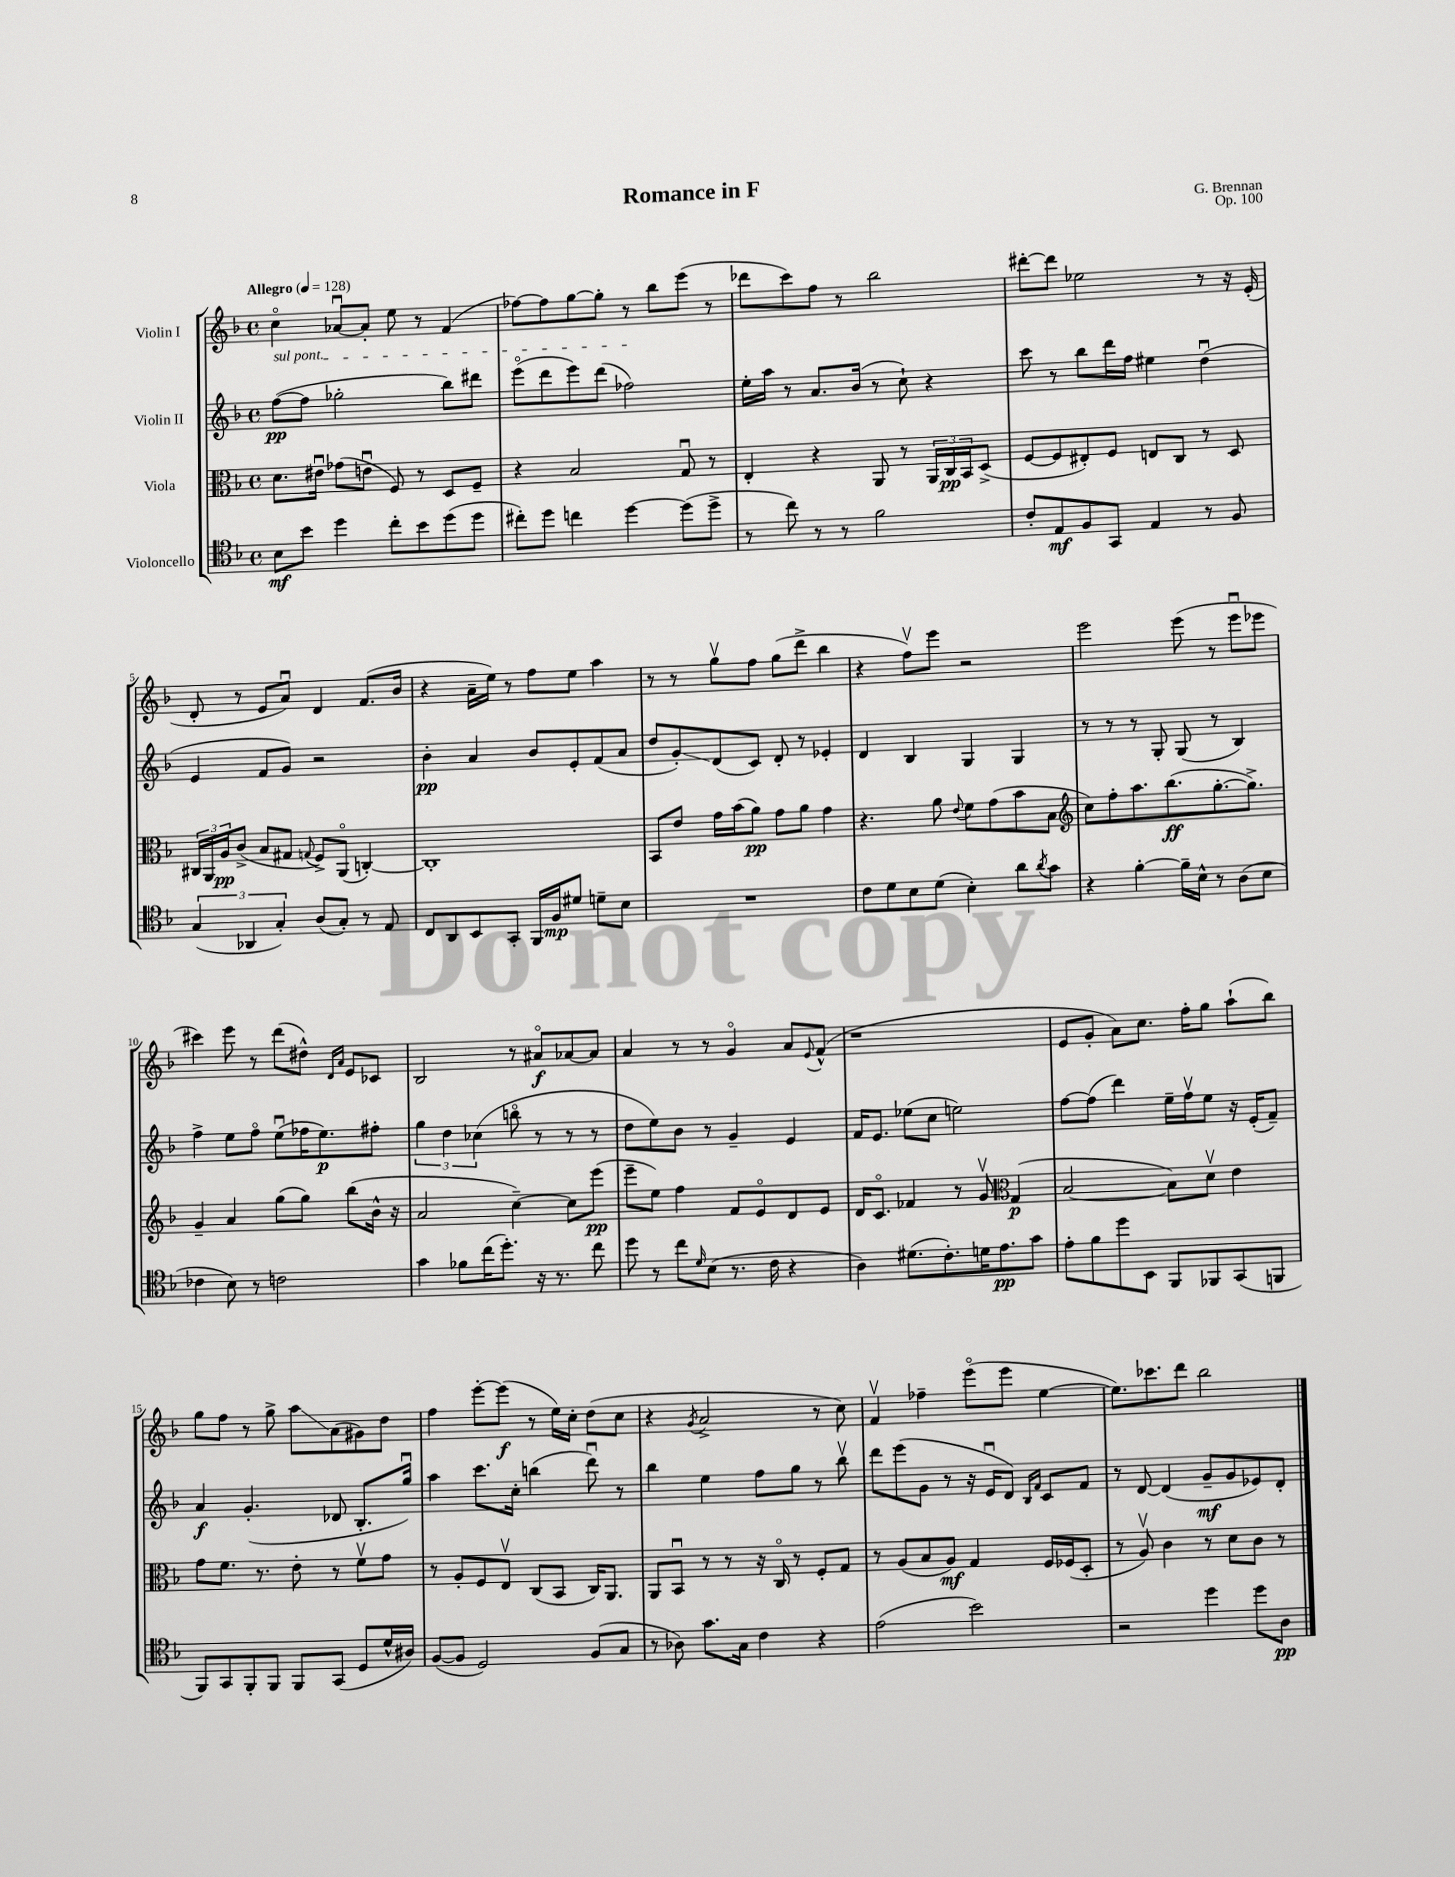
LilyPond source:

\header { title = "Romance in F" composer = "G. Brennan" opus = "Op. 100" }
<<
\new StaffGroup <<
\new Staff = "s0" \with { instrumentName = "Violin I" } {
    \clef treble \key f \major \defaultTimeSignature \time 4/4 \tempo "Allegro" 4 = 128
    c''4\flageolet aes'8~\downbow aes'8-. e''8 r8 f'4( |
    fes''8~) fes''8 g''8~ g''8-. r8 bes''8 e'''8( r8 |
    des'''8 c'''8) f''8 r8 bes''2 |
    dis'''8~-. dis'''8 ees''2 r8 r16 e'16-.( |
    d'8-. r8 e'8 a'8\downbow) d'4 f'8.( bes'16 |
    r4 a'16-- e''16) r8 f''8 e''8 a''4 |
    r8 r8 g''8\upbow f''8 g''8( d'''8-> bes''4 |
    r4 f''8\upbow) e'''8 r2 |
    e'''2 e'''8( r8 e'''8\downbow ees'''8 |
    cis'''4) e'''8 r8 d'''8( dis''8-^) \grace { d'16 a'16 } e'8 ces'8 |
    bes2 r8 ais'8\flageolet\f aes'8~ aes'8 |
    a'4 r8 r8 g'4\flageolet a'8 \appoggiatura { e'8 } f'8-^( |
    r1 |
    e'8 g'8-. a'8) c''8. f''16-. g''8 a''8-!( bes''8) |
    g''8 f''8 r8 g''8-> a''8\glissando a'8( gis'8) d''8 |
    f''4 e'''8~-. e'''8\f( r8 e''16) c''16-. d''8( c''8 |
    r4 \acciaccatura { g'8 } a'2-> r8 c''8) |
    f'4\upbow fes''4-- e'''8\flageolet( e'''8 e''4~ |
    e''8.) ces'''8. d'''8 bes''2 \bar "|." |
}
\new Staff = "s1" \with { instrumentName = "Violin II" } {
    \clef treble \key f \major \defaultTimeSignature \time 4/4
    \once \override TextSpanner.bound-details.left.text = \markup { \italic "sul pont." } f''8~\pp\startTextSpan( f''8 ges''2-. bes''8) dis'''8 |
    e'''8\flageolet( d'''8 e'''8) d'''8( fes''2\stopTextSpan) |
    e''16-. a''16 r8 a'8. bes'16( r8 c''8-!) r4 |
    c'''8 r8 bes''8 d'''16 f''16 eis''4 d''4\downbow( |
    e'4 f'8 g'8) r2 |
    bes'4-.\pp a'4 bes'8 e'8-. f'8( a'8 |
    d''8 g'8-.\glissando) d'8( c'8) d'8-. r8 ees'4-. |
    d'4 bes4 g4 g4 |
    r8 r8 r8 g8-. g8( r8 bes4) |
    f''4-> e''8 f''8\flageolet e''8\downbow( fes''16 e''8.\p) fis''8-. |
    \tuplet 3/2 { g''4 d''4 ces''4( } b''8\flageolet r8 r8 r8 |
    d''8 e''8) bes'8 r8 g'4-- e'4 |
    f'16 e'8. ees''8( c''8 e''2) |
    f''8~ f''8( d'''4) e''16-- f''16\upbow e''8 r16 e'16-.( f'8--) |
    a'4\f g'4.-.( des'8 bes8.-. g''16\downbow) |
    a''4 c'''8. c''16-. b''4( d'''8\downbow) r8 |
    bes''4 e''4 f''8 g''8 r8 bes''8\upbow |
    d'''8 e'''8( g'8 r8 r16 e'16\downbow d'8) \grace { bes16 f'16 } c'8 f'8 |
    r8 d'8~ d'4( g'8--\mf g'8 ees'8) d'8-. \bar "|." |
}
\new Staff = "s2" \with { instrumentName = "Viola" } {
    \clef alto \key f \major \defaultTimeSignature \time 4/4
    d'8. eis'16\downbow ges'8( e'8\downbow f8) r8 d8 f8-- |
    r4 bes2 g8\downbow r8 |
    e4-. r4 a,8 r8 \tuplet 3/2 { a,16 c16\pp bes,16 } d8->( |
    f8~ f8 eis8-.) f8 e8 c8 r8 d8 |
    \tuplet 3/2 { cis16 a,16 a16\pp } c'8->( bes8 gis8 \appoggiatura { g8 } f8->) a,8\flageolet( c4~-.) |
    c1-. |
    bes,8 e'8 g'16 bes'16( a'8\pp) g'8 a'8 g'4 |
    r4. a'8 \appoggiatura { e'8 } f'8 g'8( bes'8 bes8 |
    \clef treble c''8) f''8-. a''8. bes''8.\ff( g''8.~-. g''8.->) |
    g'4-- a'4 g''8( g''8) bes''8( bes'16-^ r16 |
    a'2 c''4~--) c''8 e'''8\pp( |
    e'''8-- e''8) f''4 f'8 e'8\flageolet d'8 e'8 |
    d'16 c'8.\flageolet fes'4 r8 g'8\upbow \clef alto g4\p( |
    bes2~ bes8) d'8\upbow e'4 |
    g'8 f'8. r8. e'8-. r8 f'8\upbow g'8 |
    r8 a8-. f8 e8\upbow c8( bes,8 c16) a,8. |
    a,8 bes,8\downbow r8 r8 r16 c16\flageolet r8 f8-. g8 |
    r8 a8( bes8 a8\mf) g4 f16 fes16( d8-. |
    r8 a8\upbow) c'4 r8 d'8 c'8 r8 \bar "|." |
}
\new Staff = "s3" \with { instrumentName = "Violoncello" } {
    \clef tenor \key f \major \defaultTimeSignature \time 4/4
    bes8\mf bes'8 d''4 c''8-. bes'8 d''8( d''8 |
    cis''8-.) d''8 c''4 d''4~ d''8( d''8-> |
    r8 c''8) r8 r8 f'2 |
    c'8-. e8\mf f8 g,8 e4 r8 f8 |
    \tuplet 3/2 { g4( aes,4 g4-.) } a8( g8-.) r8 e8 |
    c8 a,8 bes,8 g,8-. f,16 f16\mp dis'8 d'8-- bes8 |
    R1 |
    c'8 d'8 bes8 d'8( bes4-.) a'8 \acciaccatura { a'8 } g'8 |
    r4 f'4~-. f'16-- bes16-^ r8 a8( bes8 |
    ces'4 bes8) r8 c'2 |
    g'4 fes'8 c''16( d''8.-.) r16 r8. c''8 |
    d''8 r8 c''8 \grace { d'16 } bes8( r8. c'16 r4 |
    a4) dis'8.( c'8.-.) d'16 e'8.\pp g'8 |
    e'8-. f'8 d''8 bes,8 f,8 fes,8 g,8( f,8 |
    f,8) g,8 f,8-. f,8 f,8 g,8( d8 d'16-^ ais16) |
    f8~( f8 d2) f8( g8 |
    r8 aes8) g'8. g16 c'4 r4 |
    e'2( bes'2) |
    r2 d''4 d''8 a8\pp \bar "|." |
}
>>
>>
